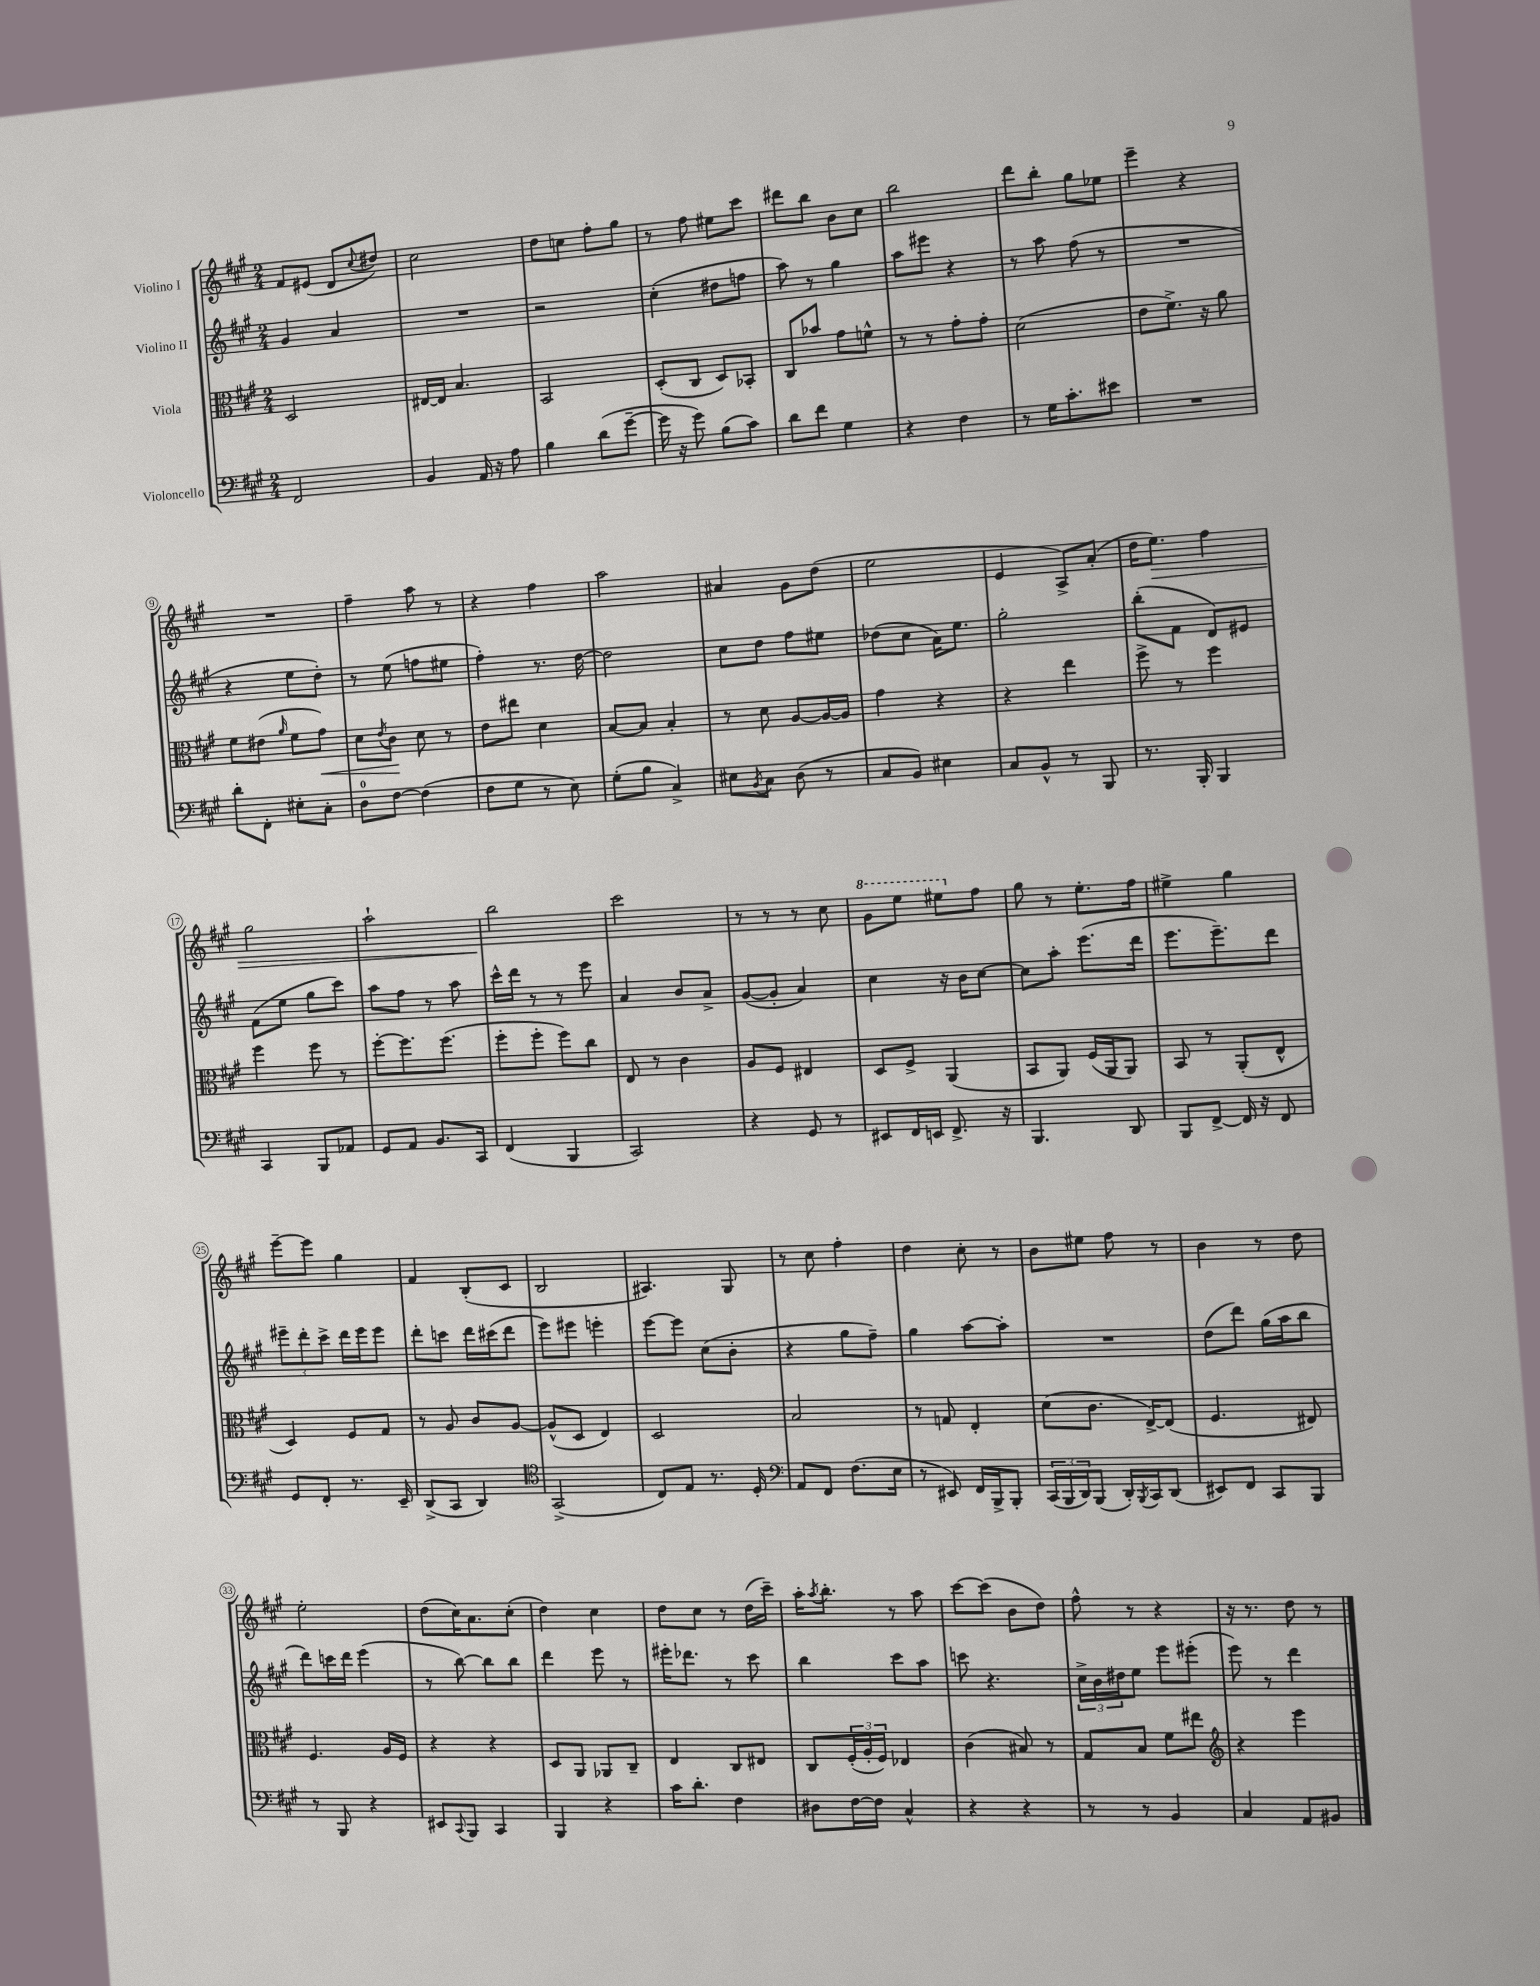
<<
\new StaffGroup <<
\new Staff = "s0" \with { instrumentName = "Violino I" } {
    \clef treble \key a \major \numericTimeSignature \time 2/4
    fis'8 eis'8( d'8 \appoggiatura { cis''8 } dis''8) |
    cis''2 |
    d''8 c''8 fis''8-. gis''8 |
    r8 fis''8 eis''8 cis'''8 |
    dis'''8 b''8 b'8 cis''8 |
    b''2 |
    d'''8 b''8-. gis''8 ees''8 |
    e'''4-- r4 |
    R2 |
    fis''4-- a''8 r8 |
    r4 fis''4 |
    a''2 |
    ais'4 gis'8 d''8( |
    e''2 |
    e'4 a8->) a'8-.( |
    d''16 e''8.\>) fis''4 |
    gis''2 |
    a''2-! |
    b''2\! |
    cis'''2 |
    r8 r8 r8 cis''8 |
    \ottava #1 gis''8 e'''8 eis'''8 \ottava #0 fis''8 |
    gis''8 r8 e''8.-. fis''16 |
    eis''4-> gis''4 |
    e'''8~-- e'''8 gis''4 |
    fis'4 b8-.( cis'8 |
    b2 |
    ais4.) gis8 |
    r8 cis''8 fis''4-. |
    d''4 cis''8-. r8 |
    b'8 eis''8 fis''8 r8 |
    b'4 r8 d''8 |
    e''2-. |
    d''8( cis''16) a'8. cis''8-.( |
    d''4) cis''4 |
    d''8 cis''8 r8 d''16( cis'''16--) |
    a''16-. \acciaccatura { a''8 } b''8.-. r8 a''8 |
    cis'''8~ cis'''8( b'8 d''8) |
    fis''8-^ r8 r4 |
    r16 r8. d''8 r8 \bar "|." |
}
\new Staff = "s1" \with { instrumentName = "Violino II" } {
    \clef treble \key a \major \numericTimeSignature \time 2/4
    gis'4 a'4 |
    R2 |
    r2 |
    cis''4-.( dis''8 f''8 |
    a''8) r8 gis''4 |
    a''8 eis'''8 r4 |
    r8 a''8 fis''8( r8 |
    R2 |
    r4 e''8 d''8-.) |
    r8 e''8( f''8 eis''8 |
    fis''4-.) r8. d''16~ |
    d''2 |
    cis''8 d''8 fis''8 eis''8 |
    des''8( cis''8 a'16) e''8. |
    gis''2-. |
    b''8-.( fis'8 d'8) eis'8 |
    fis'8( e''8 gis''8 cis'''8) |
    a''8 fis''8 r8 a''8 |
    cis'''16-^ d'''16 r8 r8 e'''8 |
    a'4 b'8 a'8-> |
    gis'8~( gis'8-. a'4) |
    cis''4 r16 b'16 cis''8~ |
    cis''8 a''8-. e'''8.( d'''16 |
    e'''8. e'''8.--) d'''8 |
    \tuplet 3/2 { eis'''8-- d'''8-. cis'''8-> } d'''16 eis'''16 eis'''8 |
    d'''8-. c'''8 d'''16 cis'''16( d'''8 |
    e'''8) eis'''8 e'''4-. |
    e'''8~ e'''8 cis''8( b'8-. |
    r4 gis''8 fis''8--) |
    gis''4 a''8~ a''8-. |
    R2 |
    d''8( d'''8) gis''16( a''16 b''8 |
    d'''8) c'''16 d'''16 e'''4( |
    r8 b''8~) b''8 b''8 |
    d'''4 e'''8 r8 |
    eis'''16-. des'''8. r8 cis'''8 |
    b''4 cis'''8 a''8 |
    c'''8 r4. |
    \tuplet 3/2 { cis''16-> b'16 dis''16 } e''8 e'''8 eis'''8-.( |
    e'''8) r8 d'''4 \bar "|." |
}
\new Staff = "s2" \with { instrumentName = "Viola" } {
    \clef alto \key a \major \numericTimeSignature \time 2/4
    d2 |
    eis16~ eis16 b4. |
    b,2 |
    d8-.( cis8 d8) bes,8-. |
    cis8 bes'8 gis'8 f'8-^ |
    r8 r8 gis'8-. gis'8-. |
    d'2( |
    e'8 fis'8.->) r16 a'8 |
    fis'8 eis'8( \grace { a'16 } fis'8 gis'8\<) |
    d'8 \acciaccatura { e'8 } cis'8\! d'8 r8 |
    e'8 eis''8 d'4 |
    b8~ b8 b4-. |
    r8 d'8 a8~ a16~ a16 |
    gis'4 r4 |
    r4 e''4 |
    fis''8-> r8 fis''4 |
    fis''4 fis''8 r8 |
    fis''8~-. fis''8. fis''8.( |
    fis''8-. fis''8-. fis''8) cis''8 |
    e8 r8 cis'4 |
    a8 fis8 eis4 |
    d8 fis8-> a,4( |
    b,8 a,8) fis16( a,16 a,8) |
    b,8 r8 a,8-.( e8-^ |
    d4) fis8 gis8 |
    r8 a8 cis'8 a8~ |
    a8-^( d8 e4) |
    d2 |
    b2 |
    r8 g8 e4-. |
    d'8( cis'8. e16~->) e8( |
    fis4. eis8) |
    fis4. a16 fis16 |
    r4 r4 |
    d8 a,8 aes,8 cis8-- |
    e4 cis8 eis8 |
    cis8 \tuplet 3/2 { fis16-.( a16-. fis16) } ees4 |
    cis'4( bis8) r8 |
    gis8 b8 fis'8 eis''8 |
    \clef treble r4 e'''4 \bar "|." |
}
\new Staff = "s3" \with { instrumentName = "Violoncello" } {
    \clef bass \key a \major \numericTimeSignature \time 2/4
    fis,2 |
    b,4 a,16 r16 a8 |
    b4 d'8( gis'8~-- |
    gis'16 r16 gis'8) b8( cis'8) |
    d'8 fis'8 gis4 |
    r4 fis4 |
    r8 gis16 cis'8.-. eis'8 |
    R2 |
    d'8-. fis,8-. eis8-. cis8-. |
    d8-0 fis8~ fis4( |
    fis8 gis8 r8 e8) |
    gis8-.( b8 cis4->) |
    eis8 \acciaccatura { b,8 } cis8 d8( r8 |
    cis8 b,8) eis4 |
    cis8 b,8-^ r8 b,,8 |
    r8. b,,16-. b,,4 |
    cis,4 b,,8 aes,8 |
    gis,8 a,8 b,8. cis,16 |
    fis,4( b,,4 |
    cis,2) |
    r4 gis,8 r8 |
    eis,8 fis,16 e,16 fis,8.-> r16 |
    b,,4. d,8 |
    b,,8 fis,8~-> fis,16 r16 fis,8 |
    gis,8 fis,8-. r8. e,16-- |
    d,8->( cis,8 d,4) |
    \clef tenor gis,2->( |
    cis8) e8 r8. d16-. |
    \clef bass a,8 fis,8 fis8.( e16 |
    r8 eis,8) fis,16 b,,16-> b,,8-. |
    \tuplet 3/2 { cis,16( b,,16 d,16) } b,,8( d,16-.) \acciaccatura { b,,8 } cis,16 d,8( |
    eis,8) fis,8 cis,8 b,,8 |
    r8 b,,8 r4 |
    eis,8 \appoggiatura { cis,8 } b,,8 cis,4 |
    b,,4 r4 |
    cis'16 d'8.-. fis4 |
    dis8 fis16~ fis16 cis4-^ |
    r4 r4 |
    r8 r8 b,4 |
    cis4 a,8 bis,8 \bar "|." |
}
>>
>>
\layout { \context { \Score \override BarNumber.stencil = #(make-stencil-circler 0.1 0.3 ly:text-interface::print) } }
